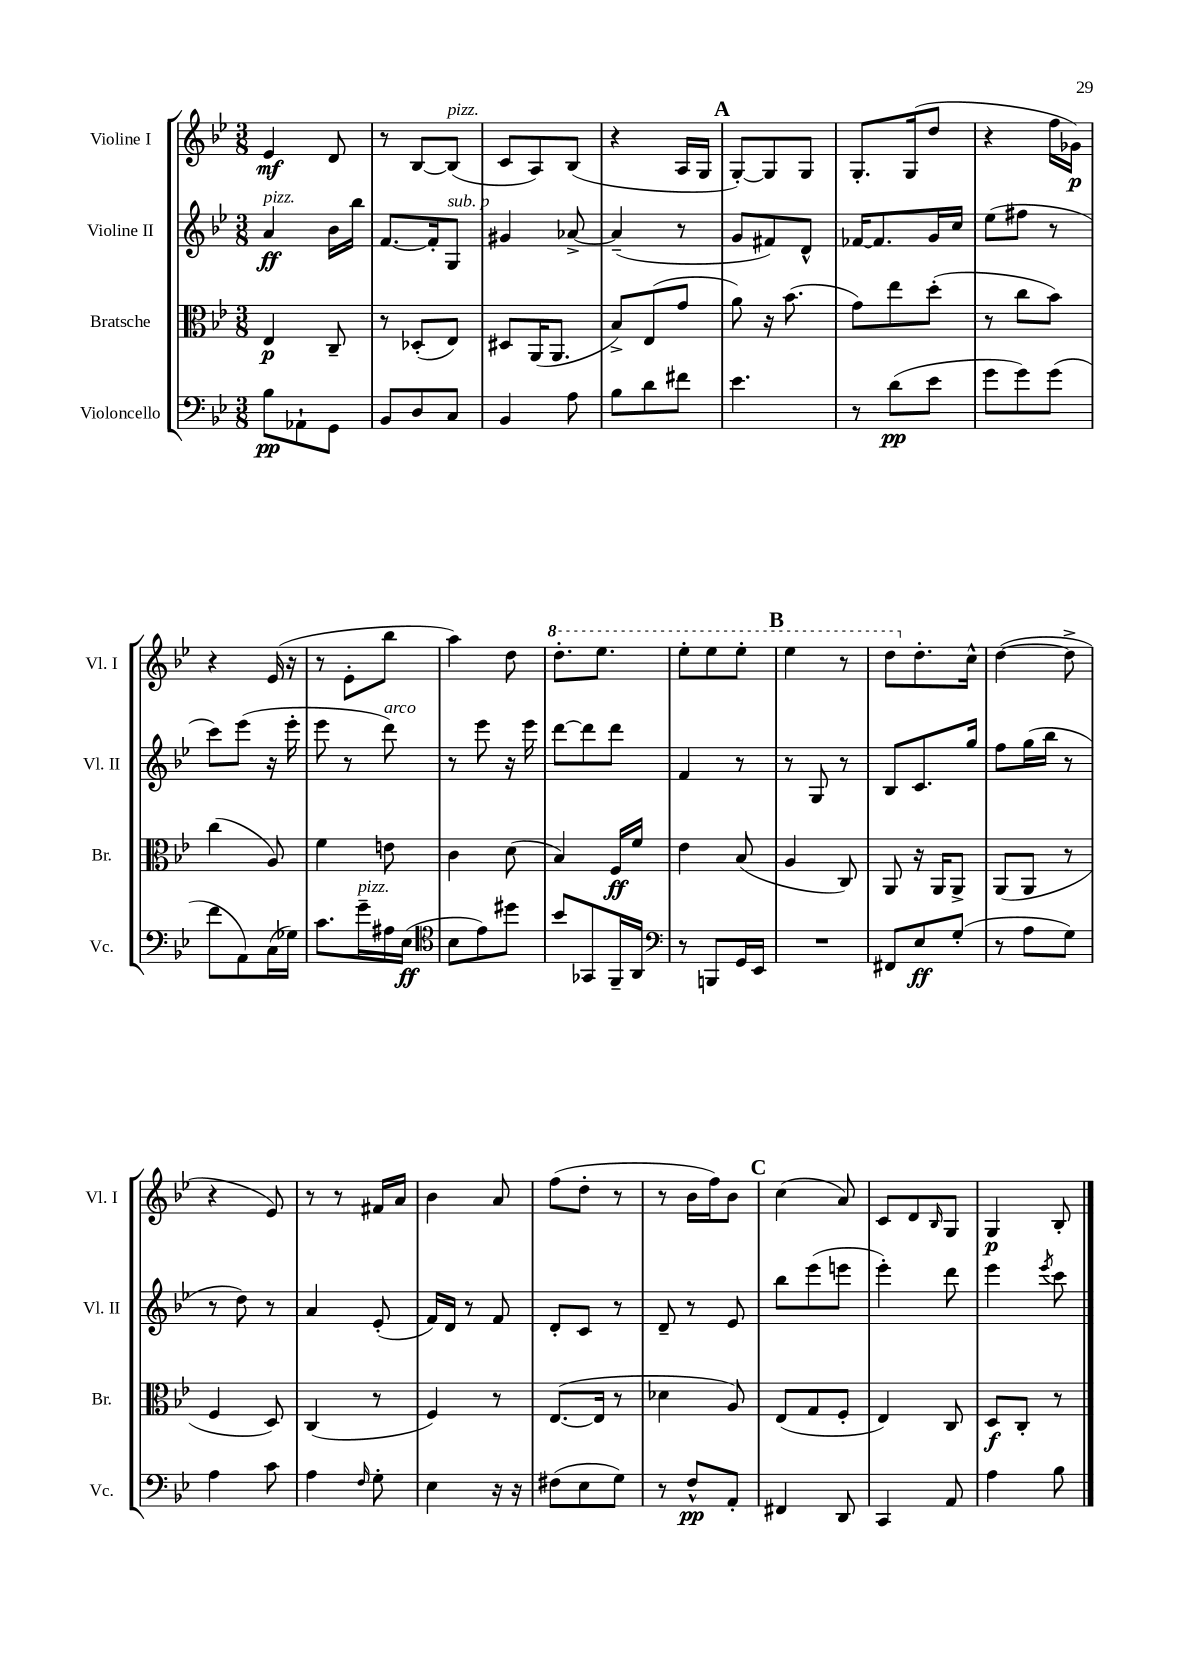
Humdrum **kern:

**kern	**dynam	**kern	**dynam	**kern	**dynam	**kern	**dynam
*part4	*part4	*part3	*part3	*part2	*part2	*part1	*part1
*staff4	*staff4	*staff3	*staff3	*staff2	*staff2	*staff1	*staff1
*I"Violoncello	*	*I"Bratsche	*	*I"Violine II	*	*I"Violine I	*
*I'Vc.	*	*I'Br.	*	*I'Vl. II	*	*I'Vl. I	*
*clefF4	*	*clefC3	*	*clefG2	*	*clefG2	*
*k[b-e-]	*	*k[b-e-]	*	*k[b-e-]	*	*k[b-e-]	*
*M3/8	*	*M3/8	*	*M3/8	*	*M3/8	*
=1	=1	=1	=1	=1	=1	=1	=1
!	!	!	!	!LO:TX:a:i:t=pizz.	!	!	!
8B-\L	pp	4E-/	p	4a/	ff	4e-/	mf
8AA-X`\	.	.	.	.	.	.	.
8GG\J	.	8C~/	.	16b-\LL	.	8d/	.
.	.	.	.	16bb-\JJ	.	.	.
=2	=2	=2	=2	=2	=2	=2	=2
8BB-/L	.	8r	.	[8.f/L	.	8r	.
8D/	.	(8D-X'/L	.	.	.	[8B-/L	.
.	.	.	.	16f'/k]	.	.	.
!	!	!	!	!	!	!LO:TX:a:i:t=pizz.	!
!	!	!	!	!LO:TX:a:i:t=sub. p	!	!	!
8C/J	.	8E-/J)	.	8G/J	.	(8B-/J]	.
=3	=3	=3	=3	=3	=3	=3	=3
4BB-/	.	8D#X/L	.	4g#X/	.	8c/L	.
.	.	(16AA/K	.	.	.	8A/)	.
.	.	8.AA/J	.	.	.	.	.
8A\	.	.	.	[8a-X^/	.	(8B-/J	.
=4	=4	=4	=4	=4	=4	=4	=4
8B-\L	.	8B-^/L)	.	(4a-~/]	.	4r	.
8d\	.	(8E-/	.	.	.	.	.
8f#X\J	.	8g/J	.	8r	.	16A/LL	.
.	.	.	.	.	.	16G/JJ	.
!!LO:REH:place=s1:t=A
=5	=5	=5	=5	=5	=5	=5	=5
4.e-\	.	8a\)	.	8g/L	.	[8G'/L)	.
.	.	16r	.	8f#X/)	.	8G/]	.
.	.	(8.b-\	.	.	.	.	.
.	.	.	.	8d^^/J	.	8G/J	.
=6	=6	=6	=6	=6	=6	=6	=6
8r	.	8g\L)	.	[16f-X/KL	.	8.G'/L	.
.	.	.	.	8.f-/]	.	.	.
(8d\L	pp	8ee-\	.	.	.	.	.
.	.	.	.	.	.	(16G/k	.
8e-\J	.	(8dd'\J	.	16g/L	.	8dd/J	.
.	.	.	.	16cc/JJ	.	.	.
=7	=7	=7	=7	=7	=7	=7	=7
8g\L	.	8r	.	(8ee-\L	.	4r	.
8g\)	.	8cc\L	.	8ff#X\J	.	.	.
(8g\J	.	8b-\J)	.	8r	.	16ff\LL	.
.	.	.	.	.	.	16g-X\JJ)	p
!!LO:LB:g=z
=8	=8	=8	=8	=8	=8	=8	=8
8f\L	.	(4cc\	.	8ccc\L)	.	4r	.
8AA\)	.	.	.	(8eee-\J	.	.	.
(16C\L	.	8A/)	.	16r	.	(16e-/	.
16G-X\JJ)	.	.	.	16eee-'\	.	16r	.
=9	=9	=9	=9	=9	=9	=9	=9
8.c\L	.	4f\	.	8eee-\	.	8r	.
.	.	.	.	8r	.	8e-'\L	.
!LO:TX:a:i:t=pizz.	!	!	!	!	!	!	!
16g~\L	.	.	.	.	.	.	.
!	!	!	!	!LO:TX:a:i:t=arco	!	!	!
16A#X\	.	8en\	.	8ddd\)	.	8bb-\J	.
(16E-\JJ	ff	.	.	.	.	.	.
=10	=10	=10	=10	=10	=10	=10	=10
*clefC4	*	*	*	*	*	*	*
8B-\L	.	4c\	.	8r	.	4aa\)	.
8e-\)	.	.	.	8eee-\	.	.	.
8dd#X\J	.	(8d\	.	16r	.	8dd\	.
.	.	.	.	16eee-\	.	.	.
=11	=11	=11	=11	=11	=11	=11	=11
*	*	*	*	*	*	*8va	*
8b-/L	.	4B-/)	.	[8ddd\L	.	8.ddd'\L	.
8GG-X/	.	.	.	8ddd\]	.	.	.
.	.	.	.	.	.	8.eee-\J	.
16FF~/L	.	16F/LL	ff	8ddd\J	.	.	.
16AA/JJ	.	16f/JJ	.	.	.	.	.
=12	=12	=12	=12	=12	=12	=12	=12
*clefF4	*	*	*	*	*	*	*
8r	.	4e-\	.	4f/	.	8eee-'\L	.
8BBBn/L	.	.	.	.	.	8eee-\	.
16GG/L	.	(8B-/	.	8r	.	8eee-'\J	.
16EE-/JJ	.	.	.	.	.	.	.
!!LO:REH:place=s1:t=B
=13	=13	=13	=13	=13	=13	=13	=13
4.r	.	4A/	.	8r	.	4eee-\	.
.	.	.	.	8G/	.	.	.
.	.	8C/)	.	8r	.	8r	.
=14	=14	=14	=14	=14	=14	=14	=14
8FF#X/L	.	8AA/	.	8B-/L	.	8ddd\L	.
*	*	*	*	*	*	*X8va	*
8E-/	ff	16r	.	8.c/	.	8.dd'\	.
.	.	16AA/KL	.	.	.	.	.
(8G'/J	.	8AA^/J	.	.	.	.	.
.	.	.	.	16gg/Jk	.	16cc^^\Jk	.
=15	=15	=15	=15	=15	=15	=15	=15
8r	.	(8AA/L	.	8ff\L	.	([4dd\	.
8A\L	.	8AA/J	.	(16gg\L	.	.	.
.	.	.	.	16bb-\JJ	.	.	.
8G\J)	.	8r	.	8r	.	8dd^\]	.
!!LO:LB:g=z
=16	=16	=16	=16	=16	=16	=16	=16
4A\	.	4F/	.	8r	.	4r	.
.	.	.	.	8dd\)	.	.	.
8c\	.	8D/)	.	8r	.	8e-/)	.
=17	=17	=17	=17	=17	=17	=17	=17
4A\	.	(4C/	.	4a/	.	8r	.
.	.	.	.	.	.	8r	.
16qqF/	.	.	.	.	.	.	.
8G'\	.	8r	.	(8e-'/	.	16f#X/LL	.
.	.	.	.	.	.	16a/JJ	.
=18	=18	=18	=18	=18	=18	=18	=18
4E-\	.	4F/)	.	16f/LL)	.	4b-\	.
.	.	.	.	16d/JJ	.	.	.
.	.	.	.	8r	.	.	.
16r	.	8r	.	8f/	.	8a/	.
16r	.	.	.	.	.	.	.
=19	=19	=19	=19	=19	=19	=19	=19
(8F#X\L	.	([8.E-/L	.	8d'/L	.	(8ff\L	.
8E-\	.	.	.	8c/J	.	8dd'\J	.
.	.	16E-/Jk]	.	.	.	.	.
8G\J)	.	8r	.	8r	.	8r	.
=20	=20	=20	=20	=20	=20	=20	=20
8r	.	4d-X\	.	8d~/	.	8r	.
8F^^/L	pp	.	.	8r	.	16b-\LL	.
.	.	.	.	.	.	16ff\J)	.
8AA'/J	.	8A/)	.	8e-/	.	8b-\J	.
!!LO:REH:place=s1:t=C
=21	=21	=21	=21	=21	=21	=21	=21
4FF#X/	.	(8E-/L	.	8bb-\L	.	(4cc\	.
.	.	8G/	.	(8eee-\	.	.	.
8DD/	.	8F'/J	.	8eeen\J	.	8a/)	.
=22	=22	=22	=22	=22	=22	=22	=22
4CC/	.	4E-/)	.	4eee-'\)	.	8c/L	.
.	.	.	.	.	.	8d/	.
.	.	.	.	.	.	16qqB-/	.
8AA/	.	8C/	.	8ddd\	.	8G/J	.
=23	=23	=23	=23	=23	=23	=23	=23
4A\	.	8D/L	f	4eee-\	.	4G/	p
.	.	8C'/J	.	.	.	.	.
.	.	.	.	8qeee-/	.	.	.
8B-\	.	8r	.	8ccc\	.	8B-'/	.
==	==	==	==	==	==	==	==
*-	*-	*-	*-	*-	*-	*-	*-
